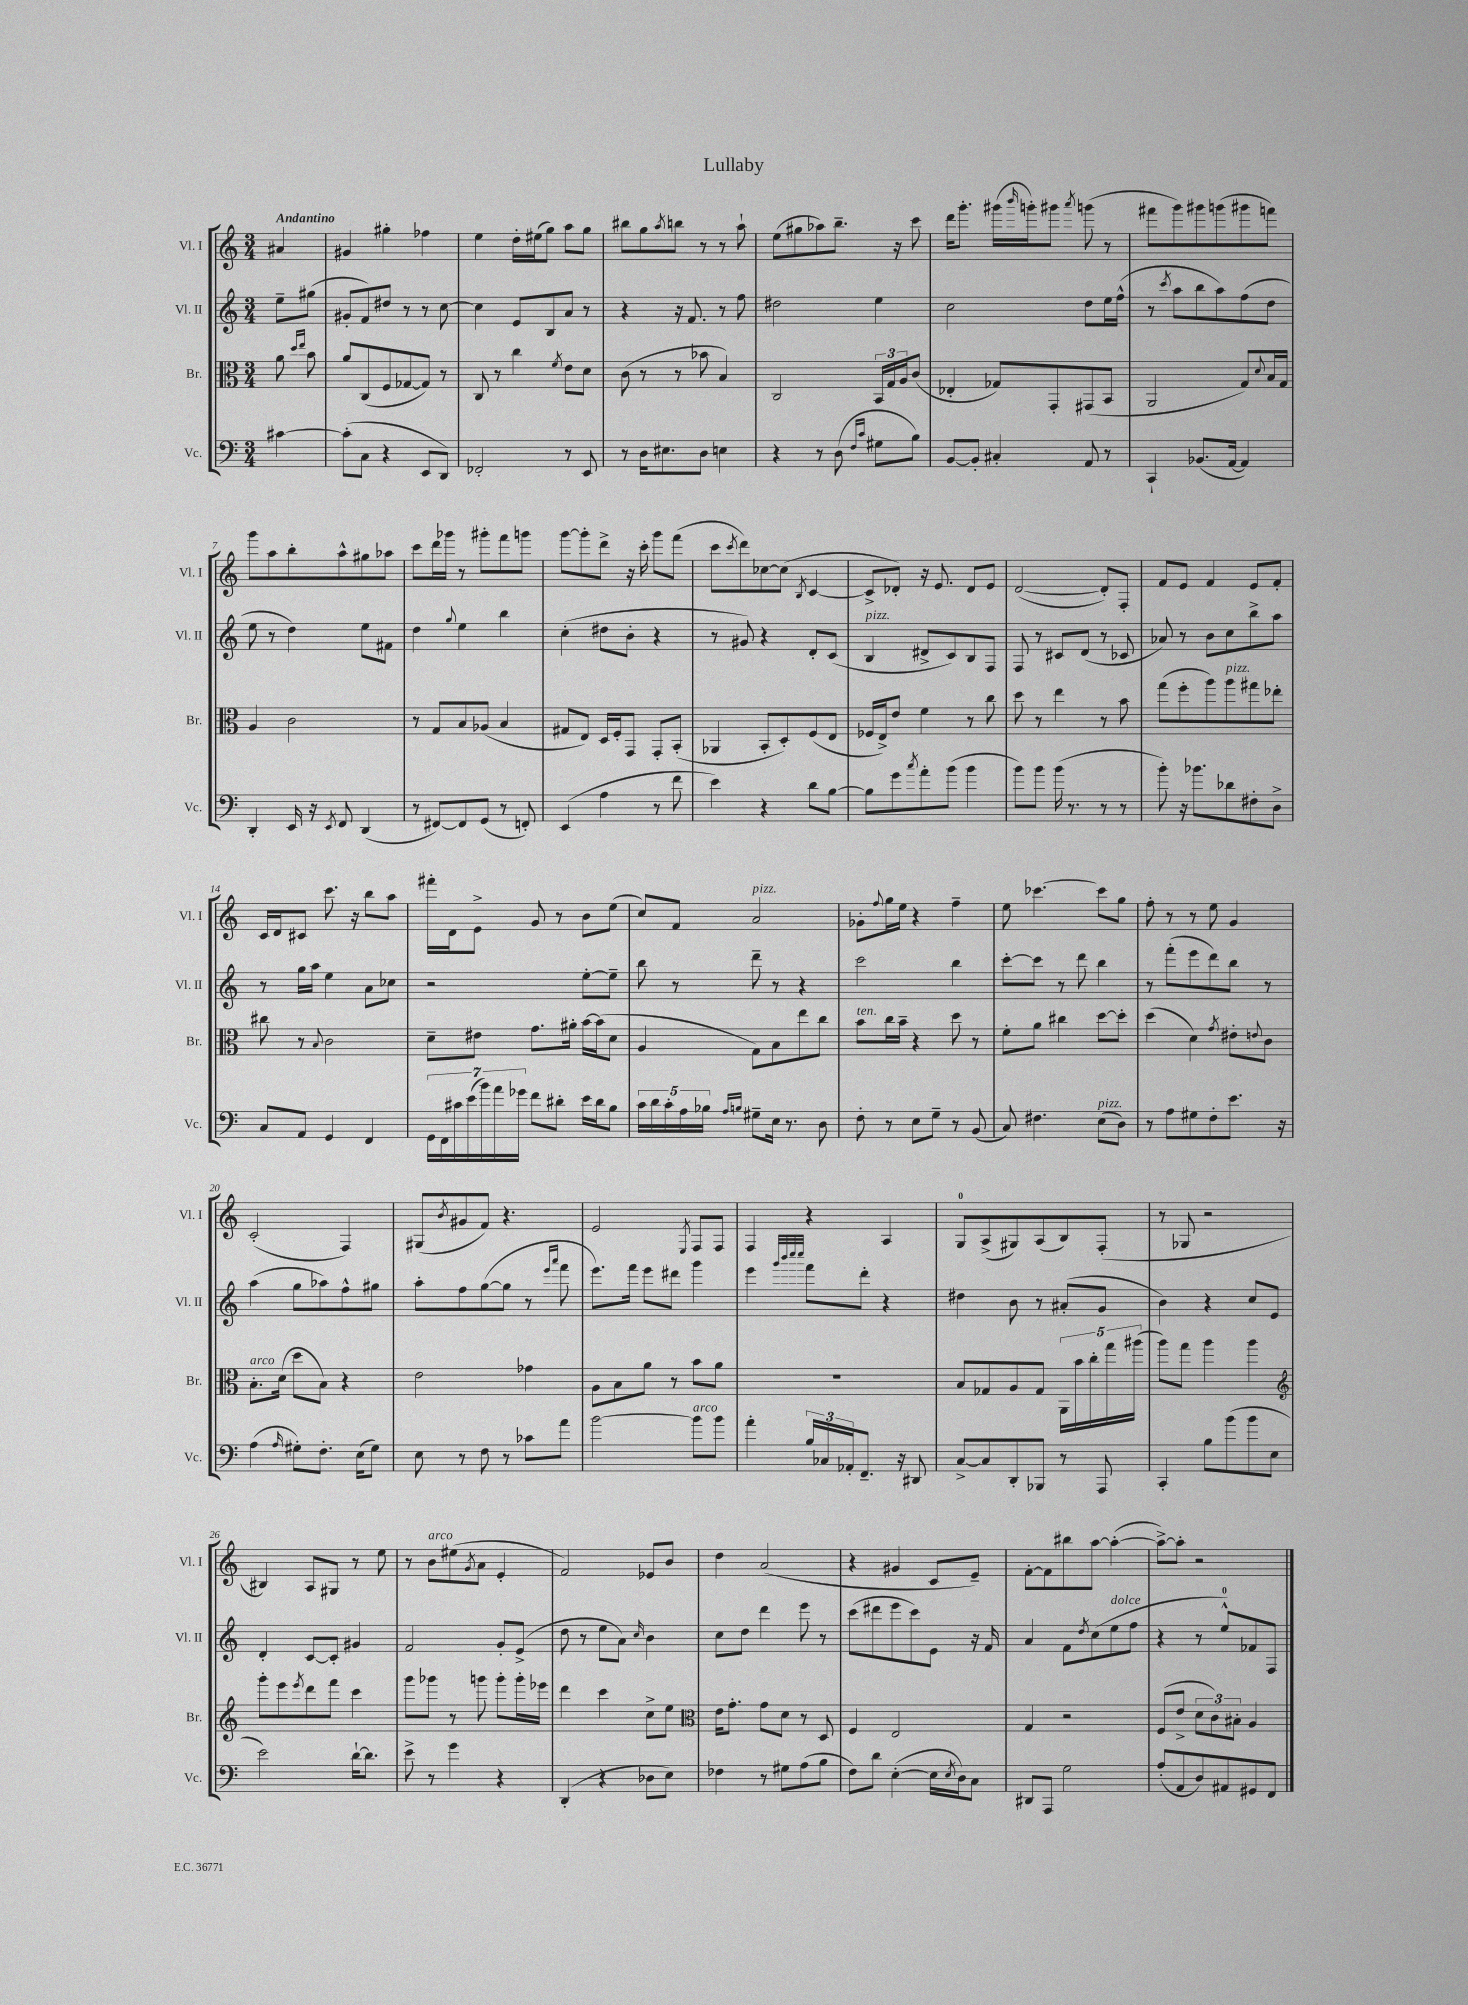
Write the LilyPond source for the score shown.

\header { title = "Lullaby" }
<<
\new StaffGroup <<
\new Staff = "s0" \with { instrumentName = "Vl. I" shortInstrumentName = "Vl. I" } {
    \clef treble \key c \major \numericTimeSignature \time 3/4 \partial 4 \tempo "Andantino"
    ais'4 |
    gis'4 gis''4-. fes''4 |
    e''4 d''16-. eis''16( g''8) a''8 g''8 |
    bis''8 g''8 \acciaccatura { a''8 } b''8 r8 r8 a''8-! |
    e''8( gis''8 aes''8) b''8.-- r16 c'''8 |
    d'''16 g'''8.-. gis'''16( \grace { b'''16 } g'''16-.) gis'''8 \acciaccatura { a'''8 } g'''8( r8 |
    fis'''8 g'''8) gis'''8 g'''8( gis'''8 f'''8) |
    g'''8 a''8 b''8-. a''8-^ gis''8 aes''8 |
    c'''8 d'''16 ges'''16 r8 gis'''8-. f'''8 g'''8 |
    g'''8~ g'''8-. d'''8-> r16 c'''16-. g'''8 f'''8( |
    c'''8 \acciaccatura { c'''8 } d'''8) ces''8~ ces''8( \acciaccatura { b8 } c'4~ |
    c'8-> des'8-.) r16 e'8. des'8 e'8 |
    d'2~( d'8-.) f8-. |
    f'8 e'8 f'4 e'8 f'8-. |
    c'16 d'16 cis'8 c'''8. r16 b''8 a''8 |
    fis'''16-. d'16 e'8-> g'8 r8 b'8 e''8( |
    c''8) f'8 a'2^\markup { \italic "pizz." } |
    ges'8-. \appoggiatura { f''8 } g''16 e''16 r4 f''4-- |
    e''8 ces'''4.~ ces'''8 g''8 |
    f''8-. r8 r8 e''8 g'4 |
    c'2-.( f4) |
    gis8( \acciaccatura { b'8 } gis'8 f'8) r4. |
    e'2 \acciaccatura { e8 } f8 f8 |
    f4 r4 a4 |
    g8-0 a8->( gis8) a8( b8) f8-.( |
    r8 ges8 r2 |
    bis4) a8 gis8 r8 e''8 |
    r8 b'8^\markup { \italic "arco" } eis''8( \acciaccatura { g'8 } a'8 e'4-. |
    f'2) ees'8 b'8 |
    d''4 a'2( |
    r4 gis'4 c'8 e'8--) |
    f'8~-. f'8 bis''8 a''8~ a''4~-.( |
    a''8~->) a''8-. r2 \bar "|." |
}
\new Staff = "s1" \with { instrumentName = "Vl. II" shortInstrumentName = "Vl. II" } {
    \clef treble \key c \major \numericTimeSignature \time 3/4 \partial 4
    e''8-- gis''8( |
    gis'8-. f'8) dis''8 r8 r8 c''8~ |
    c''4 e'8 b8 a'8 r8 |
    r4 r16 f'8. r8 f''8 |
    dis''2 e''4 |
    c''2 d''8 e''16 f''16-^( |
    r8 \acciaccatura { c'''8 } a''8 b''8 a''8) f''8( d''8 |
    e''8 r8 d''4) e''8 fis'8 |
    d''4 \appoggiatura { g''8 } e''4 b''4 |
    c''4-.( dis''8 b'8-. r4 |
    r8 gis'8) r4 d'8-. c'8( |
    b4^\markup { \italic "pizz." } dis'8-> c'8) b8 f8 |
    f8 r8 cis'8 d'8( r8 ces'8 |
    aes'8) r8 b'8 c''8 b''8-> a''8 |
    r8 g''16 a''16 e''4 a'8 ces''8 |
    r2 e''8~-. e''8-- |
    b''8 r8 d'''8-- r8 r4 |
    c'''2 b''4 |
    c'''8~-. c'''8 r8 d'''8 b''4 |
    r8 f'''8-.( e'''8 d'''8) b''8 r8 |
    a''4( g''8 aes''8) f''8-^ gis''8 |
    a''8-. f''8 g''8~( g''8 r8 \grace { e'''16 a'''16 } f'''8 |
    e'''8.) f'''16 e'''8 dis'''8 g'''4 |
    e'''4 \grace { g'''32 b'''32 c''''32 c''''32 } f'''8 d'''8-. r4 |
    dis''4 b'8 r8 ais'8-.( g'8 |
    b'4) r4 c''8 e'8 |
    d'4-. c'8~ c'8-. gis'4 |
    f'2 g'8-. e'8->( |
    d''8 r8 e''8 a'8) \grace { c''16 } b'4 |
    c''8 d''8 d'''4 e'''8 r8 |
    c'''8( dis'''8 e'''8 c'''8) e'8 r16 f'16 |
    a'4 f'8 \acciaccatura { d''8 } c''8( e''8^\markup { \italic "dolce" } f''8 |
    r4 r8 e''8-0-^) fes'8 f8 \bar "|." |
}
\new Staff = "s2" \with { instrumentName = "Br." shortInstrumentName = "Br." } {
    \clef alto \key c \major \numericTimeSignature \time 3/4 \partial 4
    a'8 \grace { d''16 e''16 } b'8 |
    a'8 c8( f8 ges8~ ges8) r8 |
    c8 r8 c''4 \acciaccatura { f'8 } e'8 d'8 |
    c'8( r8 r8 bes'8 b4) |
    c2 \tuplet 3/2 { b,16 g16 a16 } c'8( |
    ees4-. ges8) g,8-. gis,8( b,8 |
    a,2 g8) \appoggiatura { d'8 } b16 g16 |
    a4 c'2 |
    r8 g8 b8 aes8( b4 |
    gis8 e8) d16 f16-. g,8 g,8-. b,8-.( |
    aes,4 b,8-. d8-.) f8( e8 |
    fes16 e16->) e'8 f'4 r8 c''8 |
    d''8 r8 e''4 r8 b'8 |
    g''8( f''8-. a''8) a''8^\markup { \italic "pizz." } gis''8 ees''8-. |
    cis''8 r8 \appoggiatura { b8 } c'2 |
    d'8-- eis'8 g'8. ais'16-. b'16~ b'16( d'8 |
    a4 g8) b8 e''8 c''8 |
    b'8^\markup { \italic "ten." } c''16 b'16-- r4 d''8 r8 |
    f'8-. a'8 cis''4 d''8~ d''8-. |
    d''4( d'4) \acciaccatura { g'8 } eis'8-. \appoggiatura { e'8 } c'8 |
    b8.-.^\markup { \italic "arco" } d'16( d''8 b8) r4 |
    e'2 ges'4 |
    a8 b8 a'8 r8 b'8 a'8 |
    R2. |
    b8 ges8 a8 ges8 \tuplet 5/4 { a,16 b'16 c''16-. g''16 ais''16( } |
    a''8) g''8 a''4 a''4 |
    \clef treble g'''8-. e'''8 \acciaccatura { e'''8 } d'''8 f'''8 c'''4 |
    g'''8 ges'''8 r8 g'''8 g'''8-. g'''16-. ees'''16 |
    d'''4 c'''4 c''8-> e''8 |
    \clef alto e'16 g'8.-. g'8 d'8 r8 d8 |
    f4 e2 |
    g4 r2 |
    f8( e'8-> \tuplet 3/2 { d'8 c'8) bis8-. } a4 \bar "|." |
}
\new Staff = "s3" \with { instrumentName = "Vc." shortInstrumentName = "Vc." } {
    \clef bass \key c \major \numericTimeSignature \time 3/4 \partial 4
    cis'4~ |
    cis'8-.( c8 r4 e,8 d,8) |
    fes,2-. r8 e,8 |
    r8 d16 eis8. d8 e4 |
    r4 r8 d8( \grace { f16 c'16 } gis8 b8) |
    b,8~ b,8-. cis4-. a,8 r8 |
    c,4-! bes,8.( a,16~ a,4) |
    d,4-. e,16 r16 \acciaccatura { e,8 } f,8 d,4( |
    r8 fis,8~) fis,8 g,8( r8 f,8-.) |
    e,4( a4 r8 f'8 |
    e'4) r4 d'8 b8~ |
    b8 g'8 \acciaccatura { c''8 } a'8-. b'8( b'4 |
    b'8) b'8 b'16( r8. r8 r8 |
    b'8-.) r16 bes'8. des'8 fis8-. d8-> |
    c8 a,8 g,4 f,4 |
    \tuplet 7/4 { g,16 f,16 cis'16 e'16( b'16) a'16 ges'16 } f'8 dis'8-. e'16 dis'16 b8 |
    \tuplet 5/4 { c'16 d'16 c'16-. a16 bes16 } \grace { a16 b16 } gis8-- e16 r8. d8 |
    f8-. r8 e8 g8-- r8 b,8( |
    c8) fis4. e8^\markup { \italic "pizz." }( d8) |
    r8 a8 gis8 f8-. e'8. r16 |
    a4( \grace { a16 } gis8-.) f8.-. e16( gis8) |
    e8 r8 f8 r8 ces'8 a'8 |
    b'2~ b'8^\markup { \italic "arco" } b'8 |
    a'4-. \tuplet 3/2 { b16 ces16 aes,16-. } f,8.-- r16 dis,8 |
    c8~-> c8 d,8-. bes,,8 r8 a,,8 |
    c,4-. b8 b'8( b'8 e8 |
    e'2) d'16~-! d'8. |
    e'8-> r8 g'4 r4 |
    d,4-.( r4 des8 e8) |
    fes4 r8 gis8 a8( b8 |
    f8) d'8 e4~-.( e16 \acciaccatura { e8 } d16) c8 |
    dis,8 a,,8 g2 |
    a8-.( a,8 d8) ais,8 gis,8 f,8 \bar "|." |
}
>>
>>
